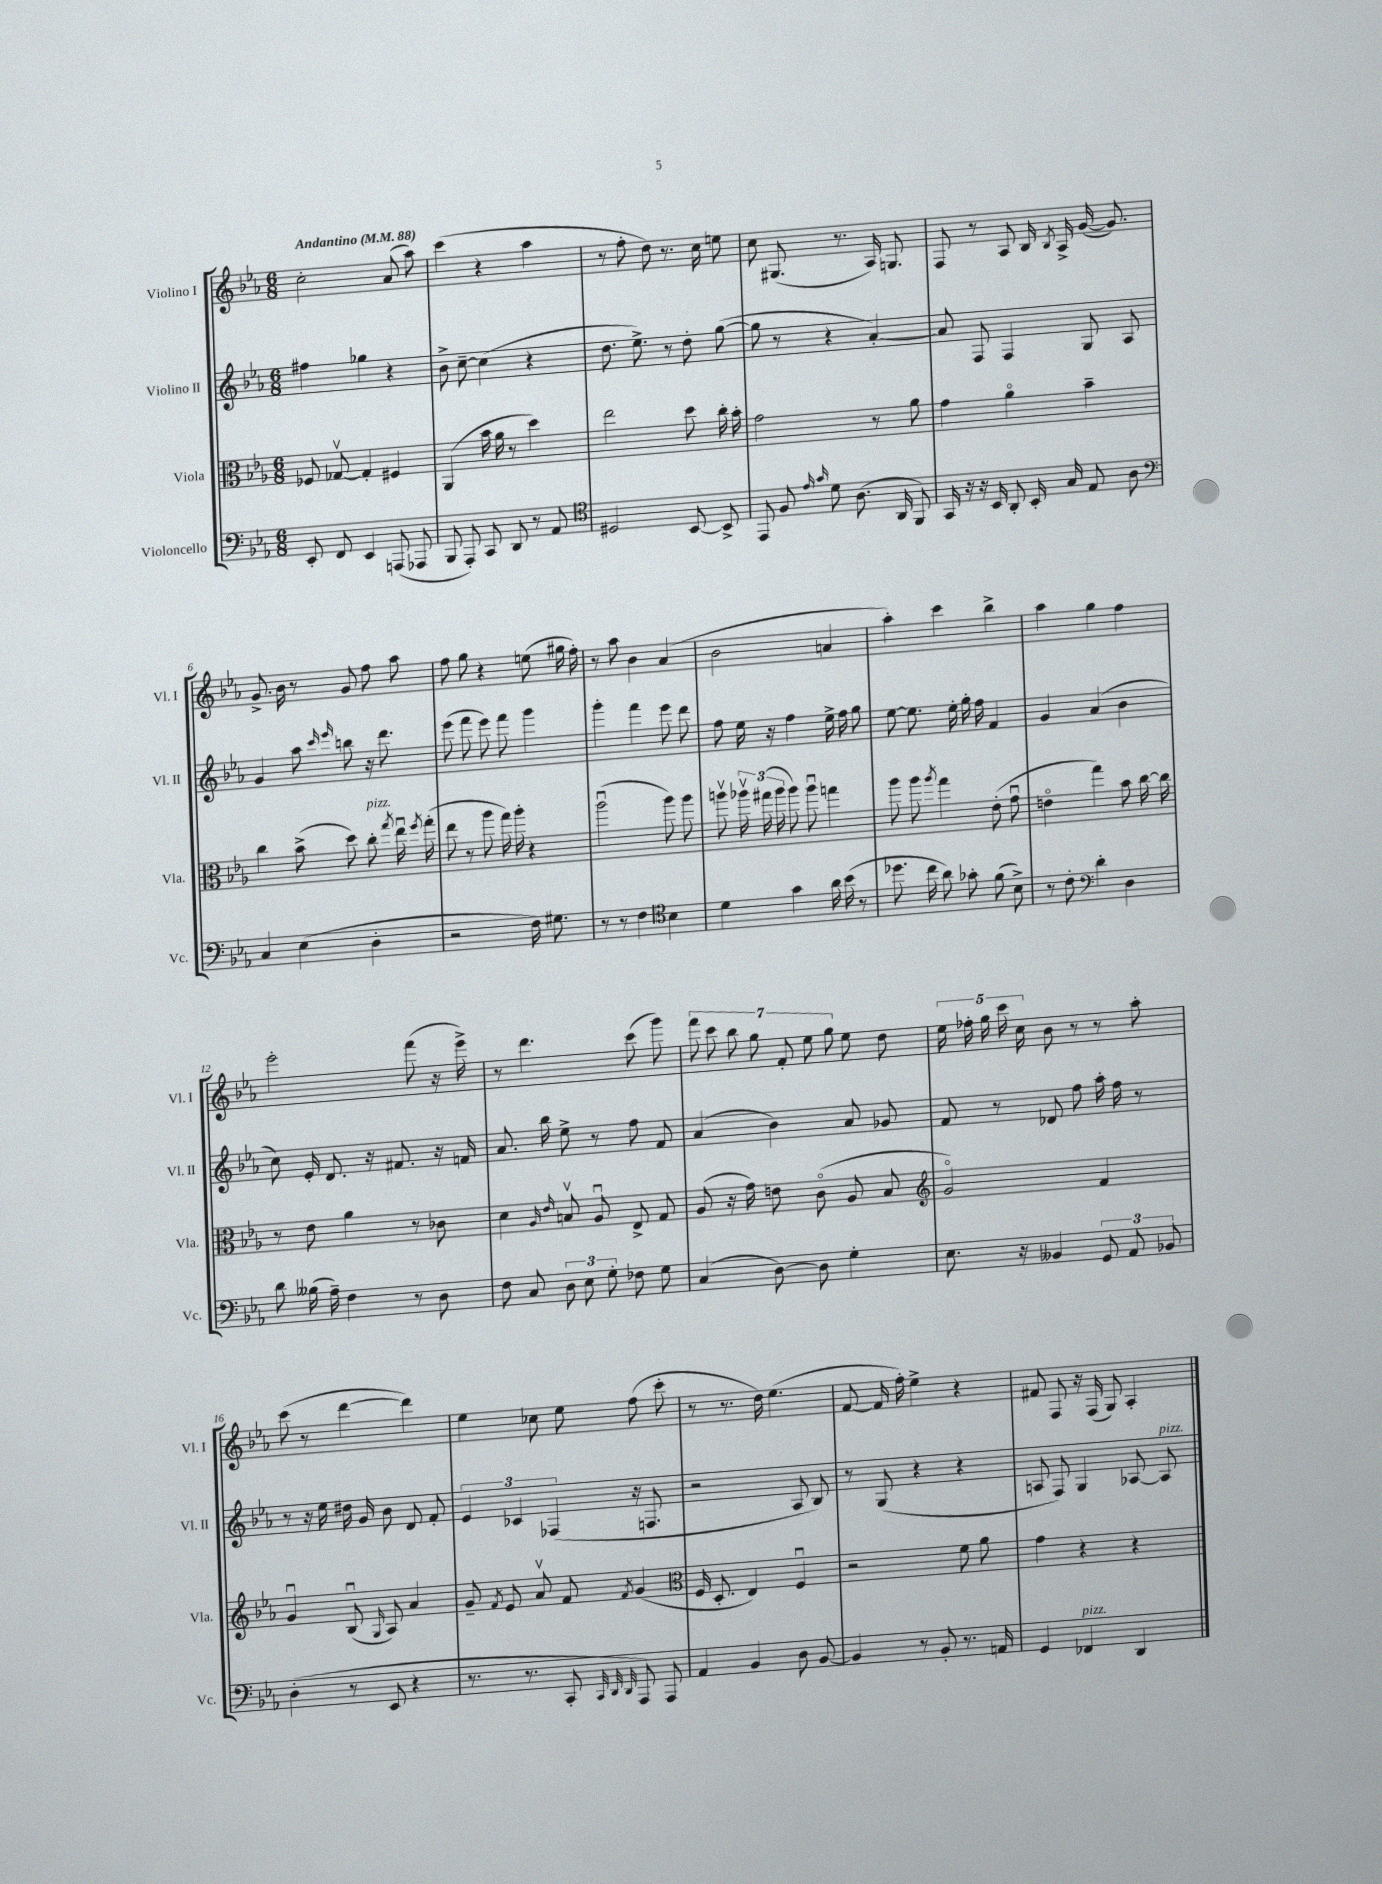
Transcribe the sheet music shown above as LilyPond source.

<<
\new StaffGroup <<
\new Staff = "s0" \with { instrumentName = "Violino I" shortInstrumentName = "Vl. I" } {
    \clef treble \key ees \major \numericTimeSignature \time 6/8 \tempo "Andantino" 4 = 88
    \autoBeamOff c''2-. aes'8( aes''8) |
    c'''4( r4 aes''4 |
    r8 f''8-. d''8) r8. c''16 e''8 |
    c''8 gis8.( r8. aes16) g8. |
    f8 r8 aes8 bes16 \acciaccatura { bes8 } aes16-> g'16~( g'8.) |
    g'8.-> bes'16 r8 g'8 f''8 aes''8 |
    f''8 g''8 r4 e''8( gis''16 f''16-.) |
    r8 aes''8 bes'4 aes'4( |
    bes'2 a'4 |
    aes''4-.) c'''4 bes''4-> |
    aes''4 g''4 f''4 |
    ees'''2-. f'''8( r16 ees'''16->) |
    r8 d'''4. c'''8( g'''8) |
    \tuplet 7/4 { f'''8 c'''8 bes''8 g''8 f'8-. ees''8 g''8 } ees''8 d''8 |
    \tuplet 5/4 { ees''16 fes''16-. g''16 c'''16 c''16 } bes'8 r8 r8 aes''8-. |
    c'''8( r8 d'''4~ d'''4) |
    ees''4 ces''8 ees''8 f''8( c'''8-. |
    r8 r8. d''16) ees''4.( |
    f'8~ f'16 f''16-.) ees''4-> r4 |
    fis'8 f8 r16 f16( g8) aes4-. \bar "|." |
}
\new Staff = "s1" \with { instrumentName = "Violino II" shortInstrumentName = "Vl. II" } {
    \clef treble \key ees \major \numericTimeSignature \time 6/8
    \autoBeamOff fis''4 ges''4 r4 |
    bes'8-> c''8~-- c''4( r4 |
    d''8. ees''8.->) r8 d''8-. g''8~( |
    g''8 r8 r4 aes'4~-.) |
    aes'8 f8 f4 g8 aes8 |
    g'4 aes''8 \grace { c'''16 ees'''16 } b''8 r16 d'''8. |
    ees'''8( f'''8 ees'''8) f'''8 g'''4 |
    g'''4-. f'''4 ees'''8 d'''8 |
    f''8 ees''16 r16 f''4 ees''16-> f''16 g''8 |
    ees''8~ ees''8. ees''16-. g''16-. f''16 f'4 |
    g'4 aes'4( bes'4 |
    c''8) ees'16-. d'8. r16 fis'8. r16 f'16 |
    aes'8. bes''16 ees''8-> r8 f''8 f'8 |
    aes'4( bes'4) aes'8 ges'8 |
    f'8 r8 des'8 f''8 aes''16-. f''16 r8 |
    r8 r16 ees''16 dis''16 g'16 bes'8 d'8 f'8-. |
    \tuplet 3/2 { ees'4 ces'4 fes4( } r16 f8. |
    r2 aes8 bes8) |
    r8 g8( r4 r4 |
    a8 f8) g4 aes8~ aes8^\markup { \italic "pizz." } \bar "|." |
}
\new Staff = "s2" \with { instrumentName = "Viola" shortInstrumentName = "Vla." } {
    \clef alto \key ees \major \numericTimeSignature \time 6/8
    \autoBeamOff fes8 ges8~\upbow ges4-. fis4 |
    aes,4( bes'16 aes'16 r8 d''4) |
    ees''2 d''8 c''16-. bes'16-. |
    g'2 r8 aes'8 |
    g'4 aes'4\flageolet bes'4-- |
    c''4 bes'8->( d''8) c''8-.^\markup { \italic "pizz." } \acciaccatura { g''8 } ees''16\downbow \acciaccatura { f''8 } g''16-.( |
    ees''8 r8 aes''8 g''16) aes''16-. r4 |
    aes''2\downbow( aes''8) aes''8 |
    a''8\upbow \tuplet 3/2 { aes''16\upbow gis''16( aes''16 } aes''8) aes''8\downbow g''4 |
    aes''8 aes''8 \acciaccatura { aes''8 } g''4 ees'8-.( g'8\downbow |
    e'4\flageolet g''4) bes'8 c''16~ c''16 |
    r8 ees'8 aes'4 r8 ces'8 |
    d'4 \grace { aes16 ees'16 } b8\upbow aes8\downbow ees8-> g8 |
    aes8( r16 g'16) e'8 c'8\flageolet( aes8 bes8 |
    \clef treble g'2\flageolet) f'4 |
    g'4\downbow bes8\downbow( \grace { g16 } aes8) aes'4 |
    g'8-- \acciaccatura { f'8 } ees'8 aes'8\upbow f'8 \acciaccatura { f'8 } g'4( |
    \clef alto f16 d8.-. ees4) f4\downbow |
    r2 f'8 aes'8 |
    g'4 r4 r4 \bar "|." |
}
\new Staff = "s3" \with { instrumentName = "Violoncello" shortInstrumentName = "Vc." } {
    \clef bass \key ees \major \numericTimeSignature \time 6/8
    \autoBeamOff ees,8-. f,8 ees,4 a,,8( aes,,8 |
    bes,,8 aes,,8-.) c,8 d,8 r8 aes,8 |
    \clef tenor dis2 bes,8~ bes,8-> |
    ees,8 f8 \grace { ees'16 g'16 } d'8 aes8.( aes,16 f,8) |
    g,16 r16 r16 bes,16 aes,8-. bes,16-. g16 ees8 aes8 |
    \clef bass c4 ees4( d4-. |
    r2 f16) gis8. |
    r8 r8 f4 \clef tenor bes4 |
    d'4 g'4 aes'16 bes'16( r8 |
    des''8. c''16 aes'8) ges'8-. f'8( bes8->) |
    r8 c'8-. \clef bass d'4-. d4 |
    d'8 beses16( aes16--) f4 r8 d8 |
    f8 c8 \tuplet 3/2 { d8 ees8 g8-. } fes8 g8 |
    c4( d8~) d8 g4-. |
    ees8. r16 beses,4 \tuplet 3/2 { g,8 aes,8 bes,8 } |
    d4-.( r8 ees,8 r4 |
    r8. r8. c,8-. \grace { c,32 d,32 d,32 } aes,,8) aes,,8 |
    aes,4 bes,4 d8 bes,8~ |
    bes,4 r8 bes,8-. r8. a,16 |
    g,4 fes,4^\markup { \italic "pizz." } d,4 \bar "|." |
}
>>
>>
